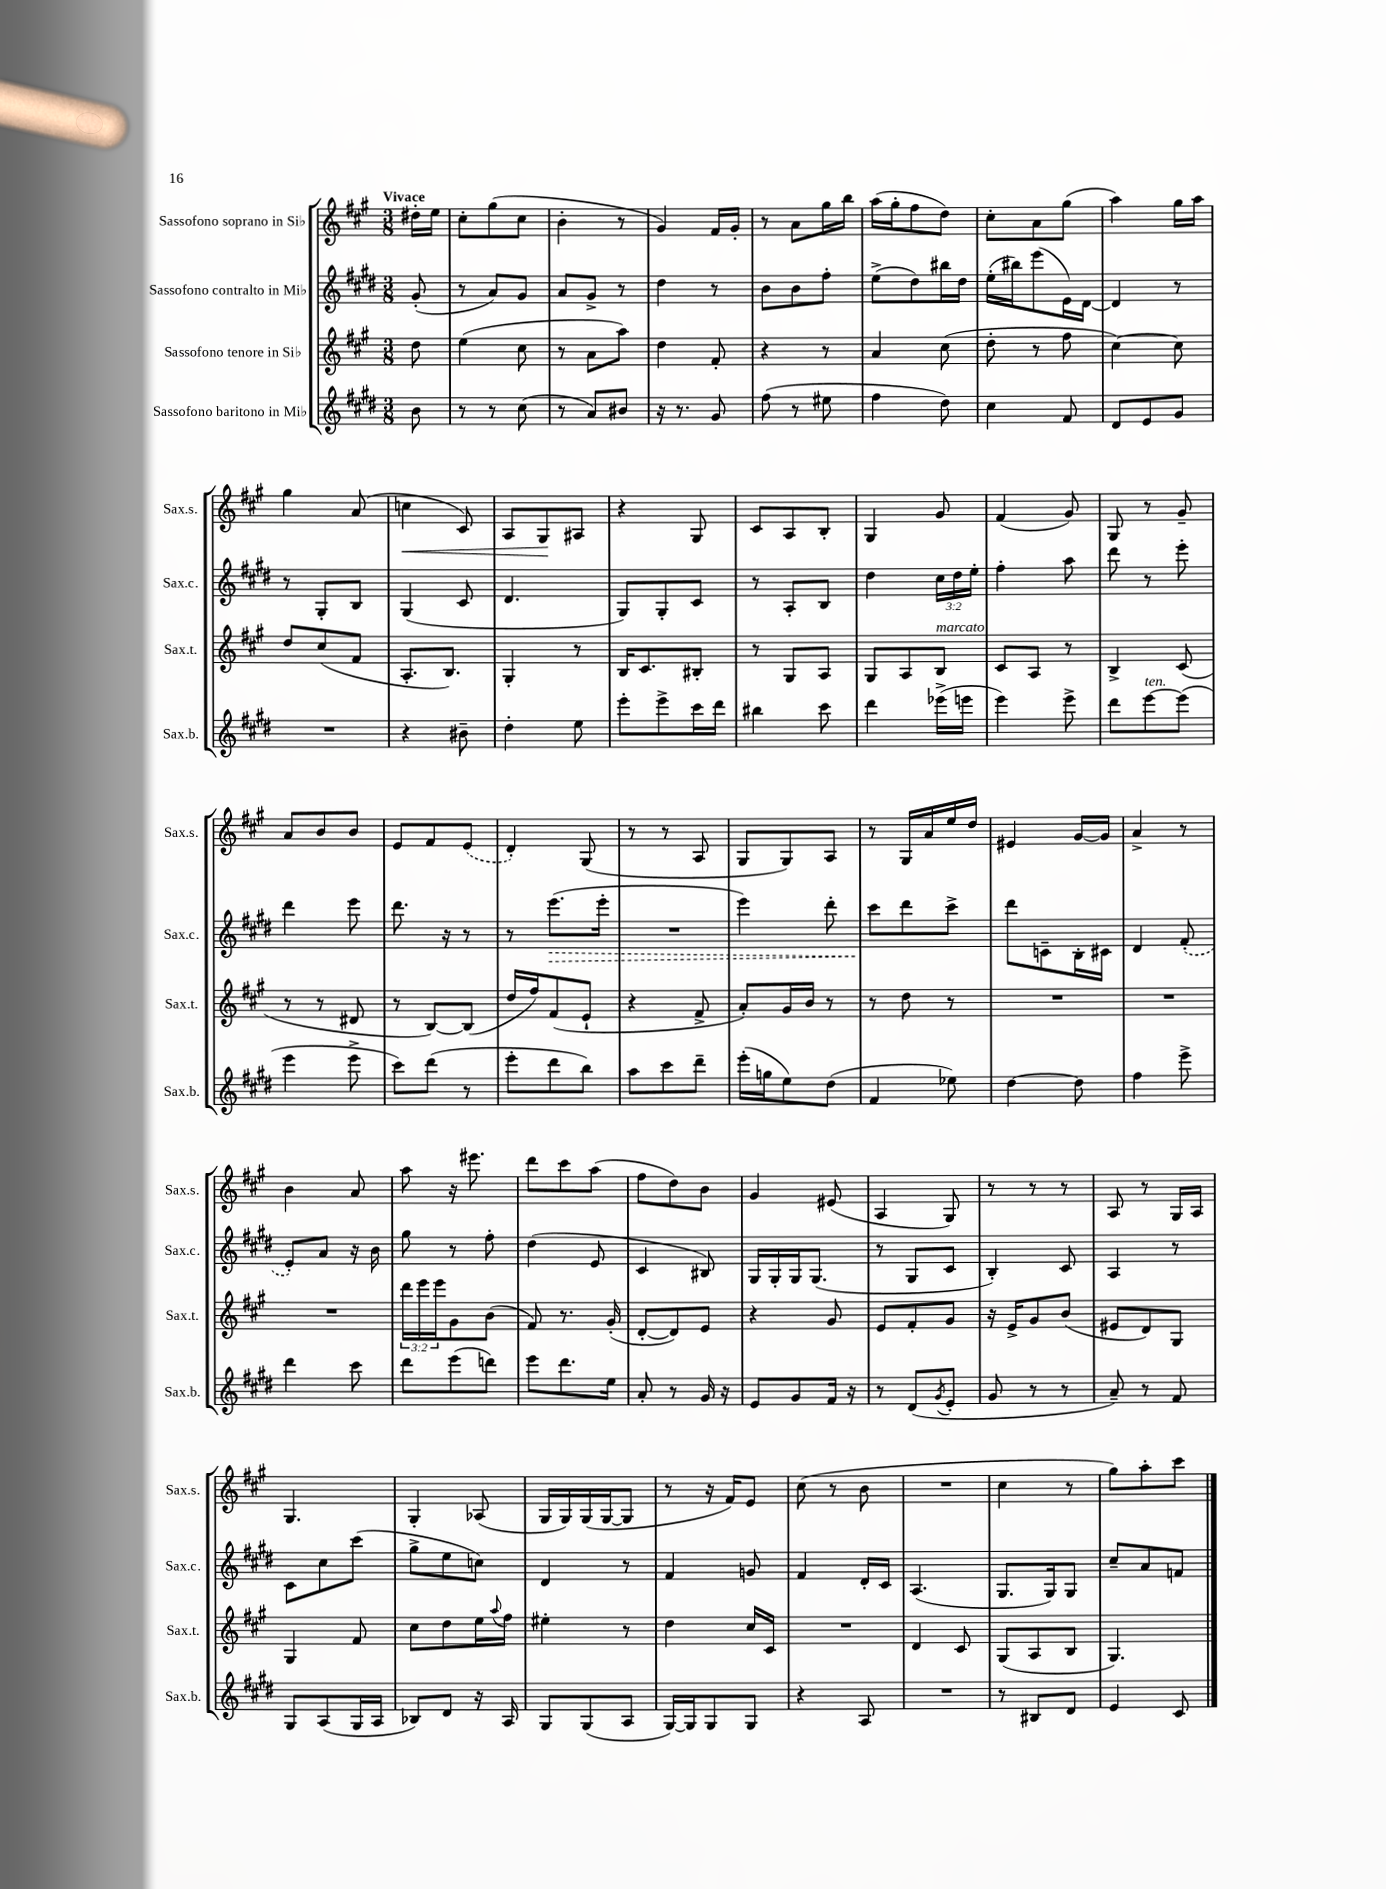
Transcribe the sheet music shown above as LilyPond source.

<<
\new StaffGroup <<
\new Staff = "s0" \with { instrumentName = "Sassofono soprano in Sib" shortInstrumentName = "Sax.s." } {
    \clef treble \key a \major \numericTimeSignature \time 3/8 \partial 8 \tempo "Vivace"
    dis''16-. e''16 |
    cis''8-. gis''8( cis''8 |
    b'4-. r8 |
    gis'4) fis'16 gis'16-. |
    r8 a'8 gis''16 b''16 |
    a''16( gis''16-. fis''8 d''8) |
    cis''8-. a'8 gis''8( |
    a''4) gis''16 a''16 |
    gis''4 a'8( |
    c''4\< cis'8) |
    a8 gis8\! ais8 |
    r4 gis8 |
    cis'8 a8 b8-. |
    gis4 gis'8 |
    fis'4( gis'8) |
    gis8 r8 gis'8-- |
    a'8 b'8 b'8 |
    e'8 fis'8 \once \slurDashed e'8( |
    d'4-.) gis8( |
    r8 r8 a8 |
    gis8 gis8) a8 |
    r8 gis16 a'16 e''16 d''16 |
    eis'4 gis'16~ gis'16 |
    a'4-> r8 |
    b'4 a'8 |
    a''8 r16 eis'''8. |
    d'''8 cis'''8 a''8( |
    fis''8 d''8) b'8 |
    gis'4 eis'8( |
    a4 gis8) |
    r8 r8 r8 |
    a8 r8 gis16 a16 |
    gis4. |
    gis4-. aes8( |
    gis16 gis16) gis16( gis16~ gis8 |
    r8 r16 fis'16) e'8 |
    cis''8( r8 b'8 |
    R4. |
    cis''4 r8 |
    gis''8) a''8-. cis'''8 \bar "|." |
}
\new Staff = "s1" \with { instrumentName = "Sassofono contralto in Mib" shortInstrumentName = "Sax.c." } {
    \clef treble \key e \major \numericTimeSignature \time 3/8 \override Staff.TupletNumber.text = #tuplet-number::calc-fraction-text \partial 8
    gis'8-.( |
    r8 a'8) gis'8 |
    a'8 gis'8-> r8 |
    dis''4 r8 |
    b'8 b'8 fis''8-. |
    e''8->( dis''8) bis''16 dis''16 |
    e''16-.( bis''16) e'''8( e'16) dis'16~ |
    dis'4 r8 |
    r8 gis8-. b8 |
    gis4( cis'8 |
    dis'4. |
    gis8) gis8-. cis'8 |
    r8 a8-. b8 |
    dis''4 \tuplet 3/2 { cis''16 dis''16 e''16-. } |
    fis''4-. a''8 |
    dis'''8 r8 e'''8-. |
    dis'''4 e'''8 |
    dis'''8. r16 r8 |
    r8 \once \override Hairpin.style = #'dashed-line e'''8.\>( e'''16-. |
    R4. |
    e'''4) dis'''8-. |
    cis'''8\! dis'''8 cis'''8-> |
    dis'''8 c'8-- b16-. cis'16 |
    dis'4 \once \slurDashed fis'8-.( |
    e'8-.) a'8 r16 b'16 |
    gis''8 r8 fis''8-. |
    dis''4( e'8 |
    cis'4 bis8) |
    gis16 gis16-. gis16 gis8.( |
    r8 gis8 cis'8 |
    b4-.) cis'8 |
    a4 r8 |
    cis'8 cis''8 cis'''8( |
    gis''8-> e''8 c''8) |
    dis'4 r8 |
    fis'4 g'8 |
    fis'4 dis'16-. cis'16 |
    a4.( |
    gis8. gis16) gis8 |
    cis''8-- a'8 f'8 \bar "|." |
}
\new Staff = "s2" \with { instrumentName = "Sassofono tenore in Sib" shortInstrumentName = "Sax.t." } {
    \clef treble \key a \major \numericTimeSignature \time 3/8 \override Staff.TupletNumber.text = #tuplet-number::calc-fraction-text \partial 8
    d''8 |
    e''4( cis''8 |
    r8 a'8 a''8) |
    d''4 fis'8-. |
    r4 r8 |
    a'4 cis''8( |
    d''8-. r8 fis''8 |
    cis''4~) cis''8 |
    d''8 cis''8( fis'8 |
    a8.-. b8.) |
    gis4-. r8 |
    b16 cis'8. bis8-. |
    r8 gis8 a8 |
    gis8 a8 b8^\markup { \italic "marcato" } |
    cis'8 a8 r8 |
    b4-> cis'8( |
    r8 r8 dis'8 |
    r8 b8~) b8( |
    d''16 fis''16) fis'8( e'8-! |
    r4 fis'8-> |
    a'8-.) gis'16 b'16 r8 |
    r8 d''8 r8 |
    R4. |
    R4. |
    R4. |
    \tuplet 3/2 { d'''16 e'''16 e'''16 } gis'8 b'8( |
    fis'8) r8. gis'16-.( |
    d'8~-. d'8) e'8 |
    r4 gis'8 |
    e'8 fis'8-. gis'8 |
    r16 e'16-> gis'8 b'8( |
    eis'8 d'8) gis8 |
    gis4 fis'8 |
    cis''8 d''8 e''16 \appoggiatura { a''8 } fis''16 |
    eis''4-. r8 |
    d''4 cis''16 cis'16 |
    R4. |
    d'4 cis'8 |
    gis8( a8 b8 |
    gis4.) \bar "|." |
}
\new Staff = "s3" \with { instrumentName = "Sassofono baritono in Mib" shortInstrumentName = "Sax.b." } {
    \clef treble \key e \major \numericTimeSignature \time 3/8 \partial 8
    b'8 |
    r8 r8 cis''8( |
    r8 a'8) bis'8 |
    r16 r8. gis'8 |
    fis''8( r8 eis''8 |
    fis''4 dis''8) |
    cis''4 fis'8 |
    dis'8 e'8 gis'8 |
    R4. |
    r4 bis'8-- |
    dis''4-. e''8 |
    e'''8-. e'''8-> cis'''16 dis'''16 |
    bis''4 cis'''8 |
    dis'''4 ees'''16->( e'''16 |
    e'''4) e'''8-> |
    dis'''8 e'''8~^\markup { \italic "ten." } e'''8( |
    e'''4 e'''8-> |
    cis'''8) dis'''8( r8 |
    e'''8-. dis'''8 b''8) |
    a''8 cis'''8 dis'''8-- |
    e'''16-.( g''16 e''8) dis''8( |
    fis'4 ees''8) |
    dis''4~ dis''8 |
    fis''4 e'''8-> |
    dis'''4 cis'''8 |
    dis'''8 e'''8( d'''8) |
    e'''8 dis'''8. e''16 |
    a'8-. r8 gis'16 r16 |
    e'8 gis'8 fis'16 r16 |
    r8 dis'8( \acciaccatura { gis'8 } e'8-. |
    gis'8 r8 r8 |
    a'8--) r8 fis'8 |
    gis8 a8( gis16 a16 |
    bes8) dis'8 r16 a16 |
    gis8 gis8( a8 |
    gis16~) gis16 gis8 gis8 |
    r4 a8 |
    R4. |
    r8 bis8 dis'8 |
    e'4 cis'8 \bar "|." |
}
>>
>>
\layout { \context { \Score \remove "Bar_number_engraver" } }
